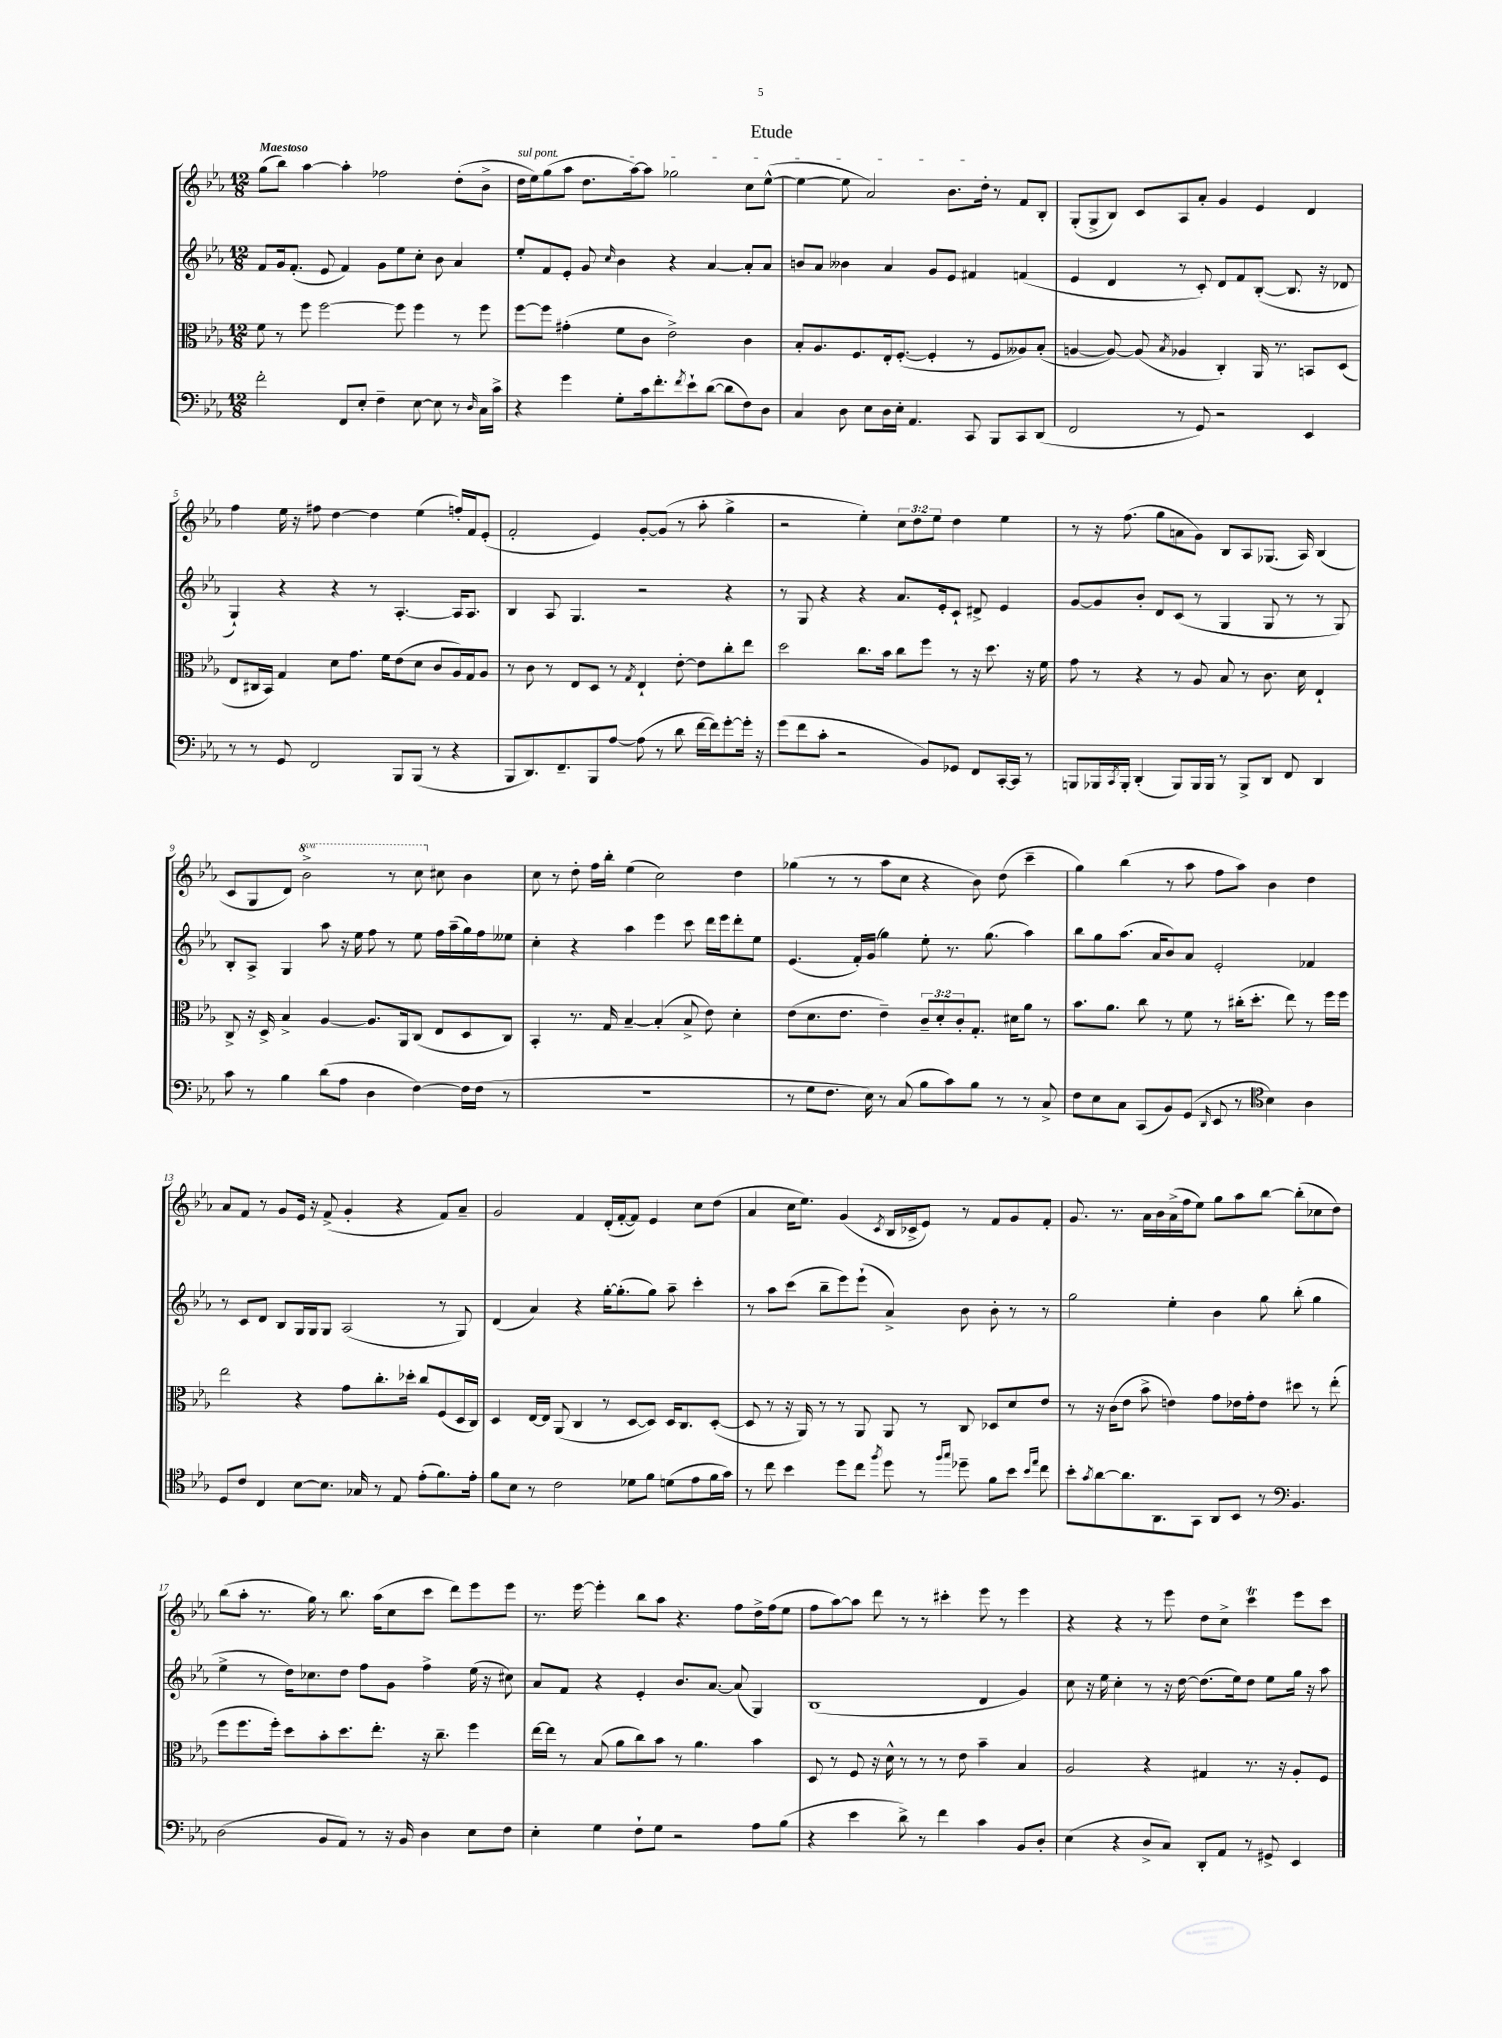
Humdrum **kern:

**kern	**kern	**kern	**kern
*staff4	*staff3	*staff2	*staff1
*clefF4	*clefC3	*clefG2	*clefG2
*k[b-e-a-]	*k[b-e-a-]	*k[b-e-a-]	*k[b-e-a-]
*M12/8	*M12/8	*M12/8	*M12/8
2f'\	8f\	8f/L	(8gg\L
.	8r	16g/k	8bb-\J)
.	.	(8.f'/J	.
.	8ff\	.	[4aa-\
.	[2ff\	8e-/	.
8FF/L	.	4f/)	4aa-'\]
8E-'/J	.	.	.
4F~\	.	8g\L	2ff-\
.	8ff\]	8ee-\	.
[8E-\	4ff\	8cc'\J	.
8E-\]	.	8b-\	.
8r	8r	4a-/	(8dd'\L
16qqD/	.	.	.
16C\LL	8ff\	.	8b-^\J
16c^\JJ	.	.	.
=	=	=	=
4r	[8ff\L	8ee-'/L	16dd\LL
.	.	.	16ee-\J)
.	8ff\]J	8f/	(8gg\
4g\	(4g#'\	8e-'/J	8aa-\J
.	.	8g/	8.dd\L
.	.	16qqcc/	.
8G'\L	8f\L	4b-\	.
.	.	.	[16aa-\k)
16c\k	8c\J	.	8aa-\]J
8.f'\	.	.	.
.	2e-^\)	4r	2gg-\
8qf/	.	.	.
8e-`\	.	.	.
([8d\J	.	[4a-/	.
8d\]L	.	.	.
8F\)	4c\	8a-'/]L	8cc\L
8D\J	.	8a-/J	([8ee-^^\J
=	=	=	=
4C/	8B-'/L	8b/L	4ee-\_
.	8.A-/	8a-/J	.
8D\	.	4b--\	8ee-\]
.	8.F/	.	.
8E-\L	.	.	2a-/)
16D\L	16E-'/k	4a-/	.
16E-'\JJ	([8.F'/J	.	.
4.AA-/	.	.	.
.	4F'/]	8g/L	.
.	.	8e-/J	8.b-\L
8CC/	8r	4f#/	.
.	.	.	16dd'\Jk
8BBB-/L	8F/L	.	8r
8CC/	8A--/)	(4f/	8f/L
(8DD/J	(8B-'/J	.	8B-'/J
=	=	=	=
2FF/	[4A/	4e-/	(8G'/L
.	.	.	8G^/
.	8A/_)	4d/	8B-/J)
.	(8A/]	.	8c/L
.	8qB-/	.	.
8r	4A-/	8r	8A-/
8GG/)	.	8c'/)	8a-'/J
2r	4C'/)	8d/L	4g/
.	.	8f/	.
.	16AA-/	([8B-'/J	4e-/
.	8.r	.	.
.	.	8.B-/]	.
4EE-/	8BB/L	.	4d/
.	.	16r	.
.	(8D/J	8d-/	.
=	=	=	=
8r	8E-/L	4G`/)	4ff\
8r	16C#/L	.	.
.	16BB-/JJ)	.	.
8GG/	4G/	4r	16ee-\
.	.	.	16r
2FF/	.	.	8ff#\
.	8d\L	4r	[4dd\
.	8.g\J	.	.
.	.	8r	4dd\]
.	16f\LK	.	.
8BBB-/L	(8e-\	[4.A-'/	.
(8BBB-/J	8d\J	.	(4ee-\
8r	8c/L	.	.
4r	16A-/L)	16A-/]LK	16ff'/LL)
.	16G/J	8.A-/J	16f/J
.	8A-/J	.	(8e-'/J
=	=	=	=
8BBB-/L	8r	4B-/	2f'/
8.DD/)	8c\	.	.
.	8r	8A-/	.
8.FF~/	.	.	.
.	8E-/L	4.G/	.
8BBB-/	8D/J	.	4e-/)
[8A-/J	8r	.	.
.	8qG/	.	.
(8A-\]	4E-`/	2r	[8g'/L
8r	.	.	(8g/]J
8d\	[8e-'\	.	8r
[16f\LL	8e-\]L	.	8aa-'\
16f\]J)	.	.	.
[8g'\	8cc'\	4r	4gg^\
16g'\]Jk	8ee-\J	.	.
16r	.	.	.
=	=	=	=
(8g\L	2dd\	8r	2r
8f\	.	8G/	.
8c'\J	.	4r	.
2r	.	.	.
.	8.cc\L	4r	4ee-'\)
.	16b-\Jk	.	.
.	8cc\L	8.a-/L	12cc\L
.	.	.	12dd\
8BB-/L)	8ff\J	.	.
.	.	.	12ee-\J
.	.	16e-'/k	.
8GG-/J	8r	8c`/J	4dd\
8FF/L	16r	8d#^/	.
.	8.dd\	.	.
[16CC'/L	.	4e-/	4ee-\
16CC/]JJ	.	.	.
8r	16r	.	.
.	16f\	.	.
=	=	=	=
8BBB/L	8g\	[8g/L	8r
16BBB-/L	8r	8g/]	16r
8qCC/	.	.	.
16BBB-'/JJ	.	.	(8.ff\
(4DD'/	4r	8b-'/J	.
.	.	8d/L	8gg\L
8BBB-/L)	8r	(8c/J	8a\
16BBB-/L	8A-/	8r	8g\J)
16BBB-/JJ	.	.	.
8r	8B-/	4G/	8B-/L
8BBB-^/L	8r	.	8A-/
8DD/J	8.c\	8G/	(8.G-/J
8FF/	.	8r	.
.	16d\	.	16A-/)
4DD/	4E-`/	8r	(4B-/
.	.	8G/)	.
=	=	=	=
8c\	8C^/	8B-'/L	8c/L
8r	16r	8A-^/J	8G/
.	16D^/	.	.
4B-\	4B-^/	4G/	8d/J)
.	.	.	2bb-^\
(8d\L	[4A-/	8aa-\	.
8A-\J	.	16r	.
.	.	16ee-\	.
4D\	8.A-/]L	8ff\	.
.	.	8r	8r
.	16AA-/k	.	.
[4F\)	(8C/J	8ee-\	8ccc\
.	8E-/L	16ff\LL	8cc#\
.	.	(16aa-~\	.
16F\]LL	8D/	16gg\)	4b-\
(16F\JJ	.	16ff\J	.
8r	8C/J)	8ee--\J	.
=	=	=	=
1.r	4BB-'/	4cc'\	8cc\
.	.	.	8r
.	8.r	4r	8dd'\
.	.	.	16ff\LL
.	16G/	.	16bb-'\JJ
.	[4B-~/	4aa-\	(4ee-\
.	(4B-'/]	4eee-\	2cc\)
.	8B-^/	8ccc\	.
.	8e-\)	16ddd\LL	.
.	.	16eee-\J	.
.	4d'\	8ddd'\	4dd\
.	.	8ee-\J	.
=	=	=	=
8r	(8e-\L	(4.e-/	(4gg-\
8G\L	8.d\	.	.
8.F\J	.	.	8r
.	8.e-\J	.	.
.	.	16f'/LL)	8r
16E-\)	.	(16g/JJ	.
8r	4e-~\)	4gg\)	8aa-\L
(8C/	.	.	8cc\J
8B-\L	12c~/L	8ee-'\	4r
.	12d'/	.	.
8c\)	.	8.r	.
.	12c'/	.	.
8B-\J	8.G'/J	.	8b-\)
.	.	(8.gg\	.
8r	.	.	(8dd\
.	16d#\LK	.	.
8r	8a-\J	4aa-\)	4ccc~\
8C^/	8r	.	.
=	=	=	=
8F\L	8.b-\L	8bb-\L	4gg\)
8E-\	.	8gg\	.
.	8.a-\J	.	.
8C\J	.	(8.aa-\J	(4bb-\
(8CC/L	8cc\	.	.
.	.	16a-/LK	.
8BB-/)	8r	8b-/)	8r
(8GG/J	8f\	8a-/J	8aa-\
16qqDD/	.	.	.
8EE-/	8r	2e-'/	8ff\L
8r	(16cc#'\LK	.	8aa-\J)
.	8.dd'\J	.	.
*clefC4	*	*	*
4B-\)	.	.	4b-\
.	8ee-\)	.	.
4A-\	8r	4f-/	4dd\
.	16ff\LL	.	.
.	16ff\JJ	.	.
=	=	=	=
8D/L	2ee-\	8r	8a-/L
8c/J	.	8c/L	8f/J
4C/	.	8d/J	8r
.	.	8B-/L	8g/L
[8B-\L	4r	16G/L	16e-/Jk
.	.	16G/J	16r
8.B-\]J	.	8G/J	(8f^/
.	8g\L	(2A-/	4g'/
16G-/	.	.	.
8r	8.cc'\	.	.
8E-/	.	.	4r
.	16dd-'\Jk	.	.
(8e-'\L	8cc/L	.	.
8.f\)	(8F/	8r	8f/L)
.	16D/L	8G/)	8a-~/J
16e-'\Jk	16C/JJ)	.	.
=	=	=	=
8f\L	4D/	(4d/	2g/
8B-\J	.	.	.
8r	[16E-/LL	4a-/)	.
.	16E-/]JJ	.	.
2c\	(8AA-/	.	.
.	4C/	4r	4f/
.	8r	[16gg'\LK	(16d'/LL
.	.	(8.gg'\]	[16f'/J
8d-\L	[8D/L	.	8f/]J)
8f\J	8D/]J)	8gg\J)	4e-/
(8d\L	16D/LK	8aa-~\	.
.	8.C/	.	.
8e-\	.	4ccc'\	8cc\L
16f\L	([8D'/J	.	(8dd\J
16g\JJ)	.	.	.
=	=	=	=
8r	8D/]	8r	4a-/
8cc\	8r	8aa-\L	.
4b-\	16r	(8ccc\J	16cc\LK
.	16AA-/)	.	8.ee-\J)
.	8r	8bb-~\L	.
8dd\L	8r	8eee-\)	(4g/
8cc\J	8AA-/	(8eee-`\J	.
8qff/	.	.	8qc/
8dd\	8AA-/	4a-^/)	16B-/LL
.	.	.	16c-^/J
8r	8r	.	8e-/J)
16qqff/LL	.	.	.
16qqgg/JJ	.	.	.
8dd-~\	8C/	8b-\	8r
8f\L	8D-/L	8b-'\	8f/L
8b-\J	8d/	8r	8g/
16qqb-/LL	.	.	.
16qqee-/JJ	.	.	.
8cc\	8e-/J	8r	8f'/J
=	=	=	=
8b-'\L	8r	2gg\	8.g/
8qg/	.	.	.
[8a-\	16r	.	.
.	(16c\LK	.	8.r
8.a-\]	8e-\J	.	.
.	8b-^\	.	16a-\LL
8.AA-\	.	.	16b-\
.	4e\)	4ee-'\	(16a-^\
.	.	.	16ff\J
8GG\J	.	.	8ee-\J)
8AA-/L	8g\L	4b-\	8gg\L
8BB-/J	16e-\L	.	8aa-\
.	16g'\J	.	.
8r	8e-\J	8gg\	[8bb-\J
*clefF4	*	*	*
4.BB-/	8dd#\	(8bb-'\	(8bb-'\]L
.	8r	4gg\	8cc-\
.	(8ee-'\	.	8dd\J)
=	=	=	=
(2D\	8ff\L	4ee-^\	(8bb-\L
.	8.ff\	.	8aa-'\J
.	.	8r	8.r
.	16ff'\Jk)	.	.
.	8dd\L	16dd\LK)	.
.	.	8.cc-\	16gg\)
8BB-/L	8b-'\	.	8r
8AA-/J)	8.dd\	8dd\J	8.bb-\
8r	.	8ff\L	.
.	8.ee-'\J	.	(16aa-\LK
16r	.	8g\J	8cc\
16BB-/	.	.	.
4D\	16r	4ff^\	8ccc\J
.	8.cc~\	.	.
.	.	.	8ddd\L)
8E-\L	4ff\	(16ee-\	8eee-\
.	.	16r	.
8F\J	.	8cc#\)	8eee-\J
=	=	=	=
4E-'\	[16ee-\LL	8a-/L	8.r
.	16ee-\]JJ	.	.
.	8r	8f/J	.
.	.	.	[16eee-\
4G\	(8B-/	4r	4eee-'\]
.	8a-\L	.	.
8F`\L	8cc\)	4e-'/	8bb-\L
8G\J	8b-\J	.	8aa-\J
2r	8r	8.b-/L	4.r
.	4.a-\	.	.
.	.	[8.a-/J	.
.	.	(8a-/]	8ff\L
8A-\L	4b-\	4G/)	16dd^\L
.	.	.	(16ff\J
(8B-\J	.	.	8ee-\J
=	=	=	=
4r	8D/	(1B-	8ff\L
.	8r	.	[8aa-\)
4e-\	8F/	.	8aa-\]J
.	16r	.	8ddd\
.	16d^^\	.	.
8d^\)	8r	.	8r
8r	8r	.	8r
4f\	8r	.	4ccc#'\
.	8e-\	.	.
4c\	4b-~\	4d/	8eee-\
.	.	.	8r
8BB-/L	4B-/	4g/)	4eee-\
8D'/J	.	.	.
=	=	=	=
(4E-\	2A-/	8cc\	4r
.	.	16r	.
.	.	16ee-\	.
4r	.	4cc'\	4r
8D^/L	4r	8r	8r
8C/J)	.	16r	8eee-\
.	.	[16dd\	.
8DD'/L	4G#/	(8.dd\]L	8dd\L
8AA-/J	.	.	8cc^\J
.	.	16ee-\k)	.
8r	8.r	8dd\J	4ccc\
8GG#^/	.	8ee-\L	.
.	16r	.	.
4EE-/	8A-'/L	16gg\Jk	8eee-\L
.	.	16r	.
.	8F/J	8aa-\	8ccc\J
==	==	==	==
*-	*-	*-	*-
